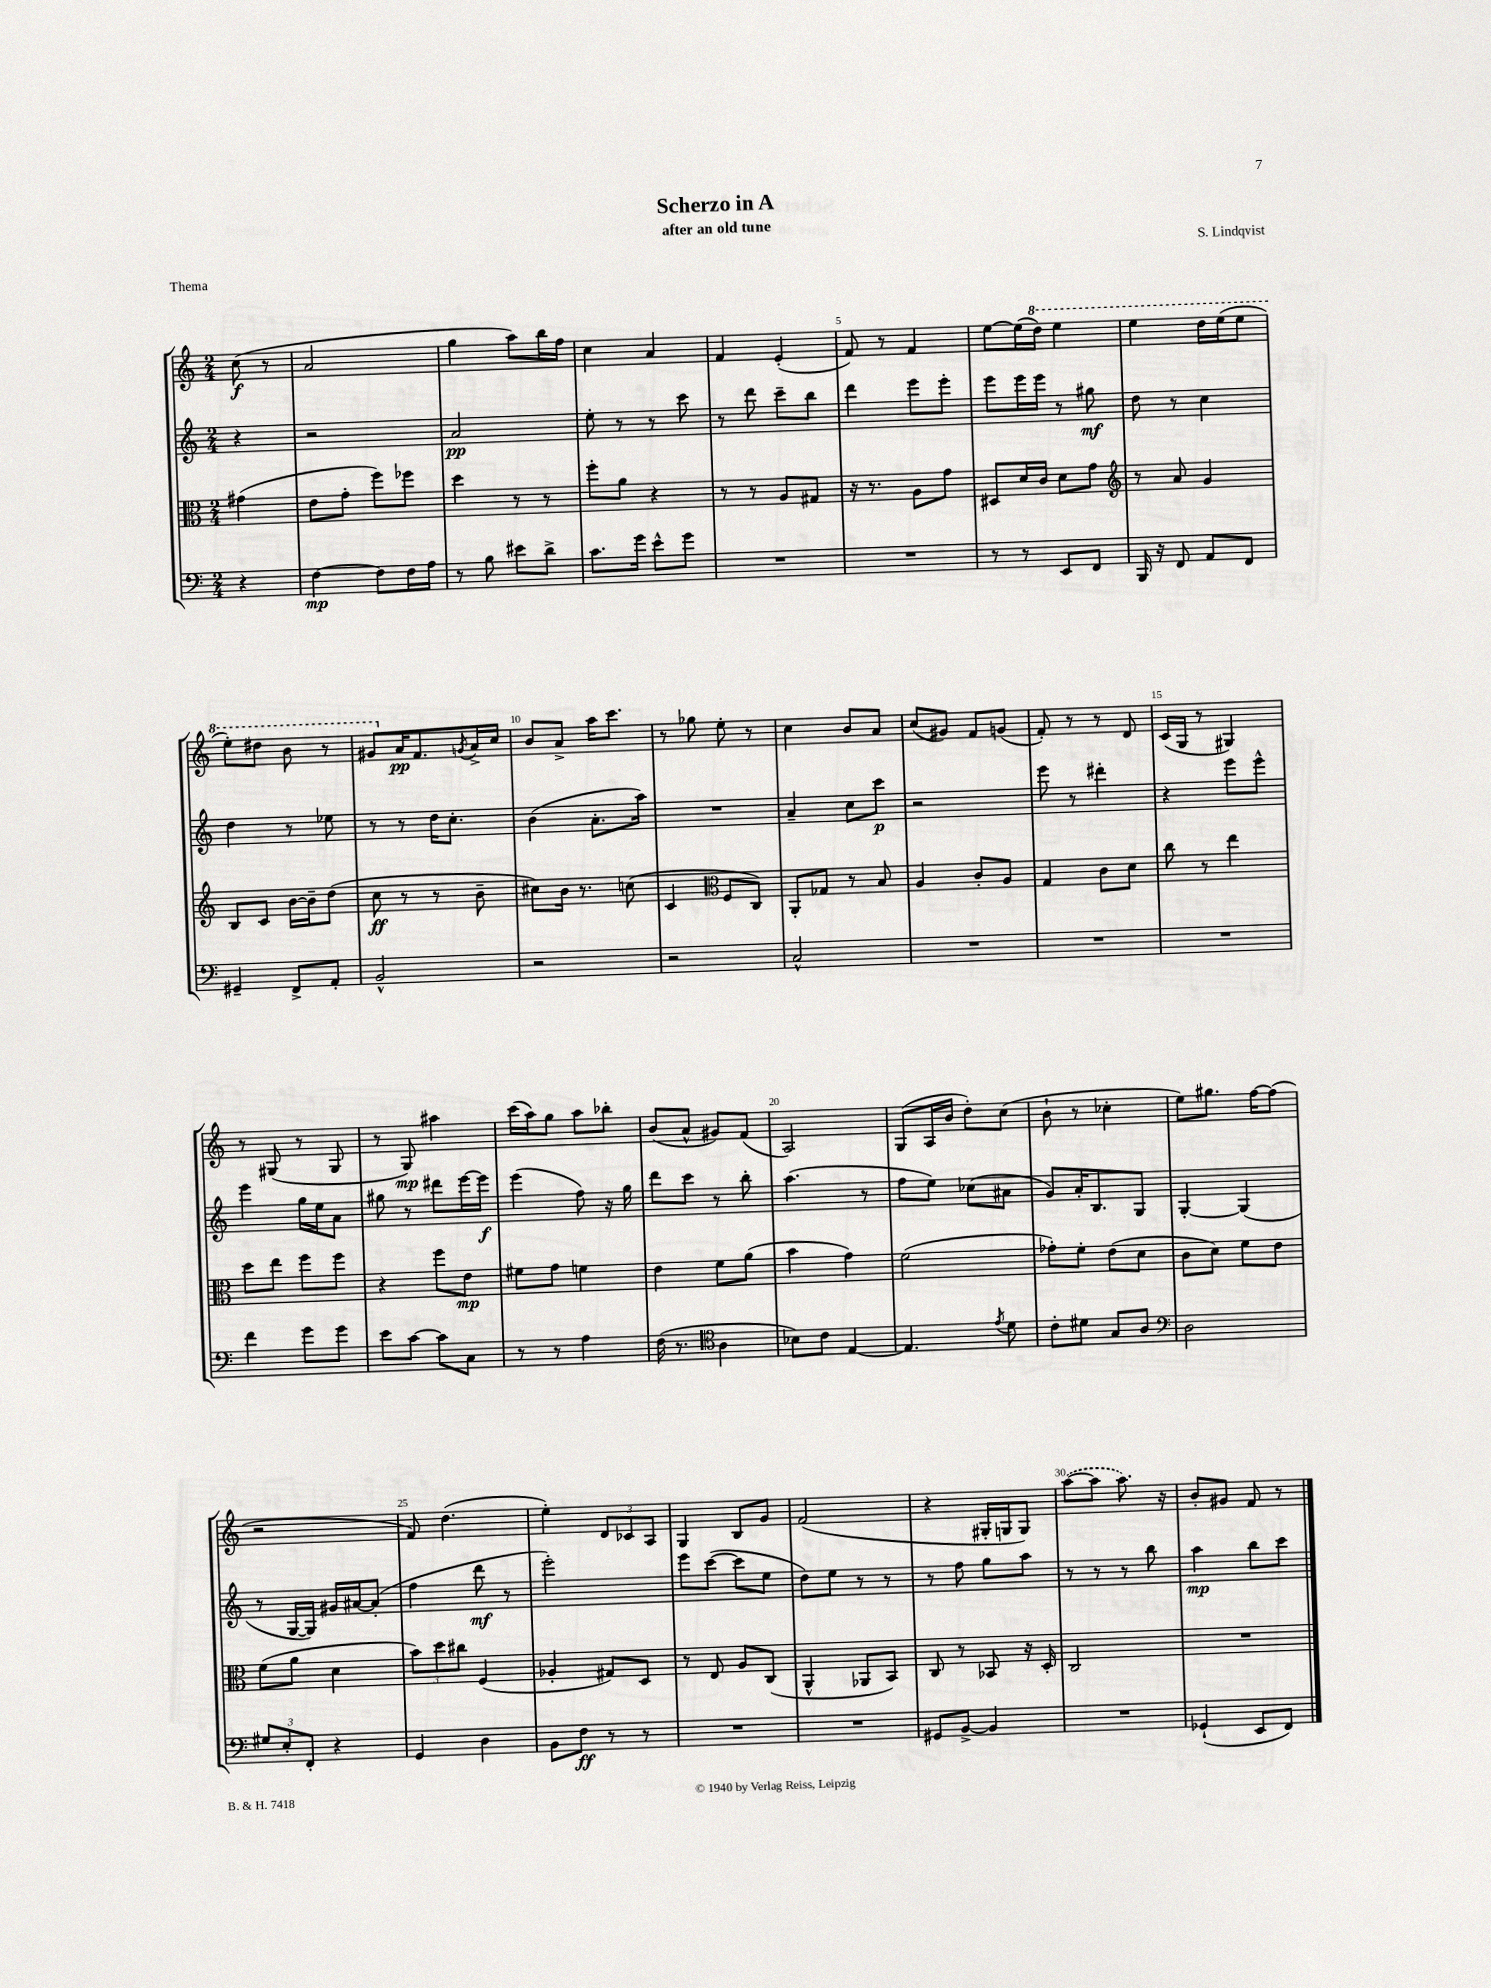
\header { title = "Scherzo in A" composer = "S. Lindqvist" subtitle = "after an old tune" piece = "Thema" }
<<
\new StaffGroup <<
\new Staff = "s0" {
    \clef treble \key c \major \numericTimeSignature \time 2/4 \partial 4
    c''8\f( r8 |
    a'2 |
    g''4 a''8) b''16 f''16 |
    c''4 a'4 |
    f'4 e'4-.( |
    f'8) r8 f'4 |
    e''8~ e''16( \ottava #1 d'''16) e'''4 |
    e'''4 d'''16 e'''16( e'''8 |
    e'''8-.) dis'''8 b''8 r8 |
    gis''8 \ottava #0 a'16\pp f'8. \acciaccatura { g'!8 } a'16-> c''16 |
    b'8 a'8-> a''16 c'''8. |
    r8 ges''8 e''8-. r8 |
    c''4 b'8 a'8 |
    c''8( gis'8) f'8 g'8( |
    f'8-.) r8 r8 d'8 |
    c'16( g16 r8 gis4) |
    r8 gis8( r8 gis8 |
    r8 g8\mp) ais''4 |
    c'''16( a''16) g''8 a''8 bes''8-. |
    b'8( a'8-^ gis'8) f'8( |
    a2) |
    g8( a16 b'16 d''8-.) c''8( |
    b'8-! r8 ces''4-. |
    e''8) gis''8. f''16~ f''8( |
    r2 |
    f'8) d''4.( |
    e''4-.) \tuplet 3/2 { d'8 ces'8 a8 } |
    g4 b8 g'8 |
    f'2( |
    r4 gis16-. g16 g8) |
    \once \slurDashed a''8~( a''8 a''8.) r16 |
    b'8-. gis'8 f'8 r8 \bar "|." |
}
\new Staff = "s1" {
    \clef treble \key c \major \numericTimeSignature \time 2/4 \partial 4
    r4 |
    r2 |
    a'2\pp |
    e''8-. r8 r8 c'''8 |
    r8 d'''8 c'''8-- b''8 |
    d'''4 e'''8 e'''8-. |
    e'''8 e'''16 e'''16 r8 gis''8\mf |
    d''8 r8 c''4 |
    d''4 r8 ees''8 |
    r8 r8 d''16 c''8.-. |
    b'4( a'8.-. a''16) |
    R2 |
    a'4-- c''8 c'''8\p |
    r2 |
    e'''8 r8 dis'''4-. |
    r4 e'''8 e'''8-^ |
    e'''4 g''16 e''16 a'8 |
    gis''8 r8 dis'''8 e'''16~ e'''16\f |
    e'''4( f''8) r16 g''16 |
    d'''8 c'''8 r8 b''8-. |
    a''4.( r8 |
    f''8 e''8) ces''8( ais'8 |
    g'8) a'16-. b8. g8 |
    g4~-. g4( |
    r8 g16~ g16) gis'16 ais'16~ ais'8-.( |
    f''4 d'''8\mf r8 |
    e'''2-.) |
    e'''8 c'''8~( c'''8 e''8 |
    d''8) e''8 r8 r8 |
    r8 f''8 g''8 a''8 |
    r8 r8 r8 b''8 |
    a''4\mp b''8 c'''8 \bar "|." |
}
\new Staff = "s2" {
    \clef alto \key c \major \numericTimeSignature \time 2/4 \partial 4
    gis'4( |
    e'8 g'8-. f''8) fes''8 |
    d''4 r8 r8 |
    f''8-. a'8 r4 |
    r8 r8 a8 gis8 |
    r16 r8. a8 g'8 |
    dis8 d'16 c'16 d'8 g'8 |
    \clef treble r8 a'8 g'4 |
    b8 c'8 b'16~ b'16-- d''8( |
    c''8\ff r8 r8 b'8-- |
    cis''8) b'16 r8. c''8( |
    c'4 \clef alto f8 c8) |
    a,8-. ges8 r8 b8 |
    a4 c'8-. a8 |
    g4 c'8 d'8 |
    c''8 r8 e''4 |
    d''8 e''8 f''8 f''8 |
    r4 f''8 e'8\mp |
    fis'8 g'8 f'4 |
    e'4 f'8 a'8( |
    b'4 g'4) |
    f'2( |
    ges'8-.) f'8-. e'8( d'8 |
    c'8 d'8) f'8 e'8 |
    f'8( a'8 d'4 |
    \tuplet 3/2 { b'8) d''8 cis''8 } f4( |
    aes4-. gis8) d8 |
    r8 e8 a8 c8( |
    a,4-^ aes,8 b,8) |
    c8 r8 bes,8 r16 d16-. |
    c2 |
    R2 \bar "|." |
}
\new Staff = "s3" {
    \clef bass \key c \major \numericTimeSignature \time 2/4 \partial 4
    r4 |
    f4~\mp f8 f16 a16 |
    r8 b8 eis'8 d'8-> |
    c'8. g'16 e'8-^ g'8 |
    R2 |
    R2 |
    r8 r8 e,8 f,8 |
    b,,16 r16 f,8 a,8 f,8 |
    gis,4-- f,8-> a,8-. |
    b,2-^ |
    r2 |
    r2 |
    c2-^ |
    R2 |
    R2 |
    R2 |
    f'4 g'8 g'8 |
    e'8 c'8~ c'8 c8 |
    r8 r8 a4 |
    f16( r8. \clef tenor a4 |
    bes8) c'8 e4~ |
    e4. \acciaccatura { e'8 } d'8 |
    c'8-. dis'8 g8 a8 |
    \clef bass d2 |
    \tuplet 3/2 { gis8 e8-. f,8-. } r4 |
    g,4 d4 |
    b,8 f8\ff r8 r8 |
    R2 |
    R2 |
    gis,8 b,8~-> b,4 |
    R2 |
    ges,4-!( e,8 f,8) \bar "|." |
}
>>
>>
\layout { \context { \Score \override BarNumber.break-visibility = ##(#f #t #t) barNumberVisibility = #(every-nth-bar-number-visible 5) } }
